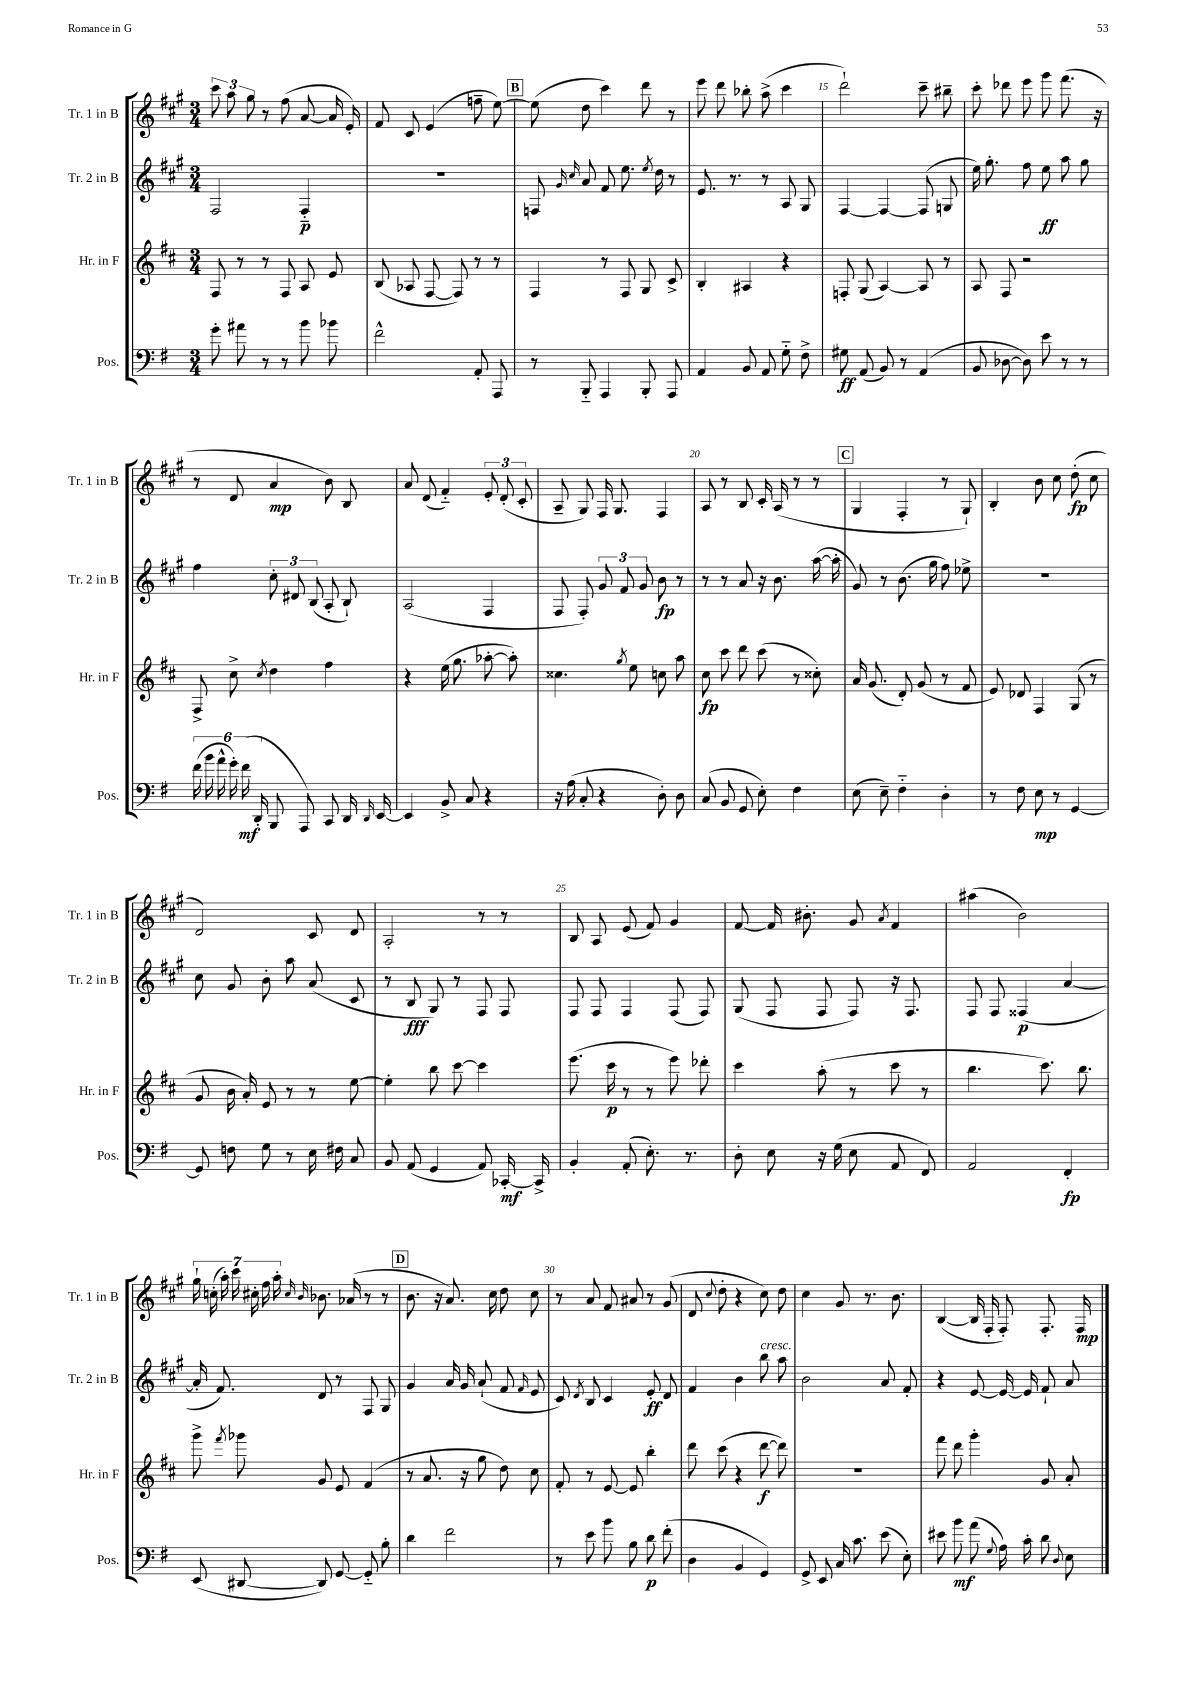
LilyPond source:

<<
\new StaffGroup <<
\new Staff = "s0" \with { instrumentName = "Tr. 1 in B" shortInstrumentName = "Tr. 1 in B" } {
    \clef treble \key a \major \numericTimeSignature \time 3/4
    \autoBeamOff \tuplet 3/2 { cis'''8 a''8 gis''8 } r8 fis''8( a'8~ a'16 e'16-.) |
    fis'8 cis'8 e'4( f''8-- e''8~) |
    \mark \markup { \box "B" } e''8( d''8 cis'''4) d'''8 r8 |
    e'''8 d'''8 bes''8-. a''8->( cis'''4 |
    d'''2-!) cis'''8-- bis''8-- |
    cis'''8-. des'''8 e'''8 gis'''8 fis'''8.( r16 |
    r8 d'8 a'4\mp b'8) b8 |
    a'8 d'8( fis'4-_) \tuplet 3/2 { e'8-. d'8-.( cis'8-. } |
    a8-- gis8) fis16 gis8. fis4 |
    a8 r8 b8 cis'16-. a16( r8 r8 |
    \mark \markup { \box "C" } gis4 fis4-. r8 gis8-!) |
    b4-. b'8 cis''8 d''8-.\fp( cis''8 |
    d'2) cis'8 d'8 |
    a2-. r8 r8 |
    b8 a8 e'8( fis'8) gis'4 |
    fis'8~ fis'16 bis'8.-. gis'8 \acciaccatura { a'8 } fis'4 |
    ais''4( b'2) |
    \tuplet 7/4 { gis''16-! c''16-.( a''16-.) cis'''16 cis''16-. fis''16 a''16-. } \grace { cis''16 b'16 } bes'8. aes'16( r8 r8 |
    \mark \markup { \box "D" } b'8. r16 a'8.) cis''16 d''8 cis''8 |
    r8 a'8 fis'8 ais'8 r8 gis'8( |
    d'8 \appoggiatura { cis''8 } d''8-. r4 cis''8) d''8 |
    cis''4 gis'8 r8. b'8. |
    b4~( b16 fis16-. fis8-.) fis8.-. fis16\mp \bar "|." |
}
\new Staff = "s1" \with { instrumentName = "Tr. 2 in B" shortInstrumentName = "Tr. 2 in B" } {
    \clef treble \key a \major \numericTimeSignature \time 3/4
    \autoBeamOff fis2 fis4-_\p |
    R2. |
    \mark \markup { \box "B" } f8 \grace { gis'16 cis''16 } a'8 fis'8 e''8. \acciaccatura { e''8 } d''16 r8 |
    e'8. r8. r8 a8 gis8 |
    fis4~ fis4~ fis8( g8 |
    e''16) gis''8.-. fis''8 e''8\ff a''8 gis''8 |
    fis''4 \tuplet 3/2 { cis''8-. dis'8 b8( } a8-. b8-!) |
    a2( fis4 |
    fis8 fis8-.) \tuplet 3/2 { gis'8 fis'8 gis'8 } b'8\fp r8 |
    r8 r8 a'8 r16 b'8. a''16~( a''16-. |
    \mark \markup { \box "C" } gis'8) r8 b'8.( gis''16 fis''8) ees''8-> |
    R2. |
    cis''8 gis'8 b'8-. a''8 a'8( cis'8 |
    r8 b8\fff gis8) r8 fis8 fis8 |
    fis8 fis8 fis4 fis8( fis8) |
    gis8( fis8 fis8 fis8) r16 fis8. |
    fis8 fis8 fisis4\p( a'4~ |
    a'16-. fis'8.) d'8 r8 fis8 gis8 |
    \mark \markup { \box "D" } gis'4 a'16 gis'16 a'8-!( fis'8 \grace { fis'16 } e'8 |
    cis'8) \acciaccatura { d'8 } b8 cis'4 e'8-.\ff d'8 |
    fis'4 b'4 b''8^\markup { \italic "cresc." } a''8 |
    b'2 a'8 fis'8-. |
    r4 e'8~ e'16~ e'16 fis'8-! a'8 \bar "|." |
}
\new Staff = "s2" \with { instrumentName = "Hr. in F" shortInstrumentName = "Hr. in F" } {
    \clef treble \key d \major \numericTimeSignature \time 3/4
    \autoBeamOff fis8 r8 r8 fis8 a8 e'8 |
    b8( aes8 fis8~ fis8) r8 r8 |
    \mark \markup { \box "B" } fis4 r8 fis8 g8 cis'8-> |
    b4-. ais4 r4 |
    f8-. g8( a4~) a8 r8 |
    a8 fis8 r2 |
    fis8-> cis''8-> \acciaccatura { cis''8 } d''4 fis''4 |
    r4 e''16( g''8. aes''8~-. aes''8-.) |
    cisis''4. \acciaccatura { g''8 } e''8 c''8 a''8 |
    cis''8\fp cis'''8 d'''8 cis'''8( r8 cisis''8-.) |
    \mark \markup { \box "C" } a'16 g'8.( d'8-.) g'8( r8 fis'8 |
    e'8) des'8 fis4 g8( r8 |
    g'8 b'16 a'16-.) e'8 r8 r8 e''8~ |
    e''4-. b''8 cis'''8~ cis'''4 |
    e'''8.( cis'''16\p r8 r8 e'''8) des'''8-. |
    cis'''4 a''8-.( r8 cis'''8 r8 |
    b''4. cis'''8.) b''8. |
    g'''8-> \acciaccatura { fis'''8 } ges'''8 g'8 e'8 fis'4( |
    \mark \markup { \box "D" } r8 a'8. r16 g''8 d''8) cis''8 |
    fis'8-. r8 e'8~ e'8 b''4-. |
    d'''8 cis'''8( r4 d'''8~\f d'''8) |
    R2. |
    fis'''8 d'''8 g'''4-. g'8 a'8-. \bar "|." |
}
\new Staff = "s3" \with { instrumentName = "Pos." shortInstrumentName = "Pos." } {
    \clef bass \key g \major \numericTimeSignature \time 3/4
    \autoBeamOff g'8-. ais'8 r8 r8 b'8 bes'8 |
    fis'2-^ a,8-. a,,8 |
    \mark \markup { \box "B" } r8 b,,8-_ a,,4 b,,8-. a,,8 |
    a,4 b,8 a,8 g8-_ fis8-> |
    gis8\ff a,8( b,8) r8 a,4( |
    b,8 des8~ des8) e'8 r8 r8 |
    \tuplet 6/4 { fis'16( b'16 a'16-^ g'16-.) fis'16\mf( d,16-. } b,,8 a,,8) c,8 d,16 \grace { d,16 } e,16~ |
    e,4 b,8-> c8 r4 |
    r16 a16( c8-. r4 d8-.) d8 |
    c8( b,8 g,8 e8-.) fis4 |
    \mark \markup { \box "C" } e8( e8--) fis4-_ d4-. |
    r8 fis8 e8\mp r8 g,4~ |
    g,8 f8 g8 r8 e16 fis16 c8 |
    b,8 a,8( g,4 a,8) ces,16~-.\mf ces,16-> |
    b,4-. a,8-.( e8.-.) r8. |
    d8-. e8 r16 g16( e8 a,8 fis,8) |
    a,2 fis,4-.\fp |
    e,8( dis,8~ dis,8) g,8~ g,8-_ b8-. |
    \mark \markup { \box "D" } d'4 fis'2 |
    r8 e'8 b'8 b8 d'8\p fis'8-.( |
    d4 b,4 g,4) |
    g,8-> e,8 c16 c'8. e'8( e8-.) |
    eis'8 b'8\mf a'8( \appoggiatura { g8 } a16) c'16-. d'8 \appoggiatura { d8 } e8 \bar "|." |
}
>>
>>
\layout { \context { \Score currentBarNumber = #11 \override BarNumber.break-visibility = ##(#f #t #t) barNumberVisibility = #(every-nth-bar-number-visible 5) } }
